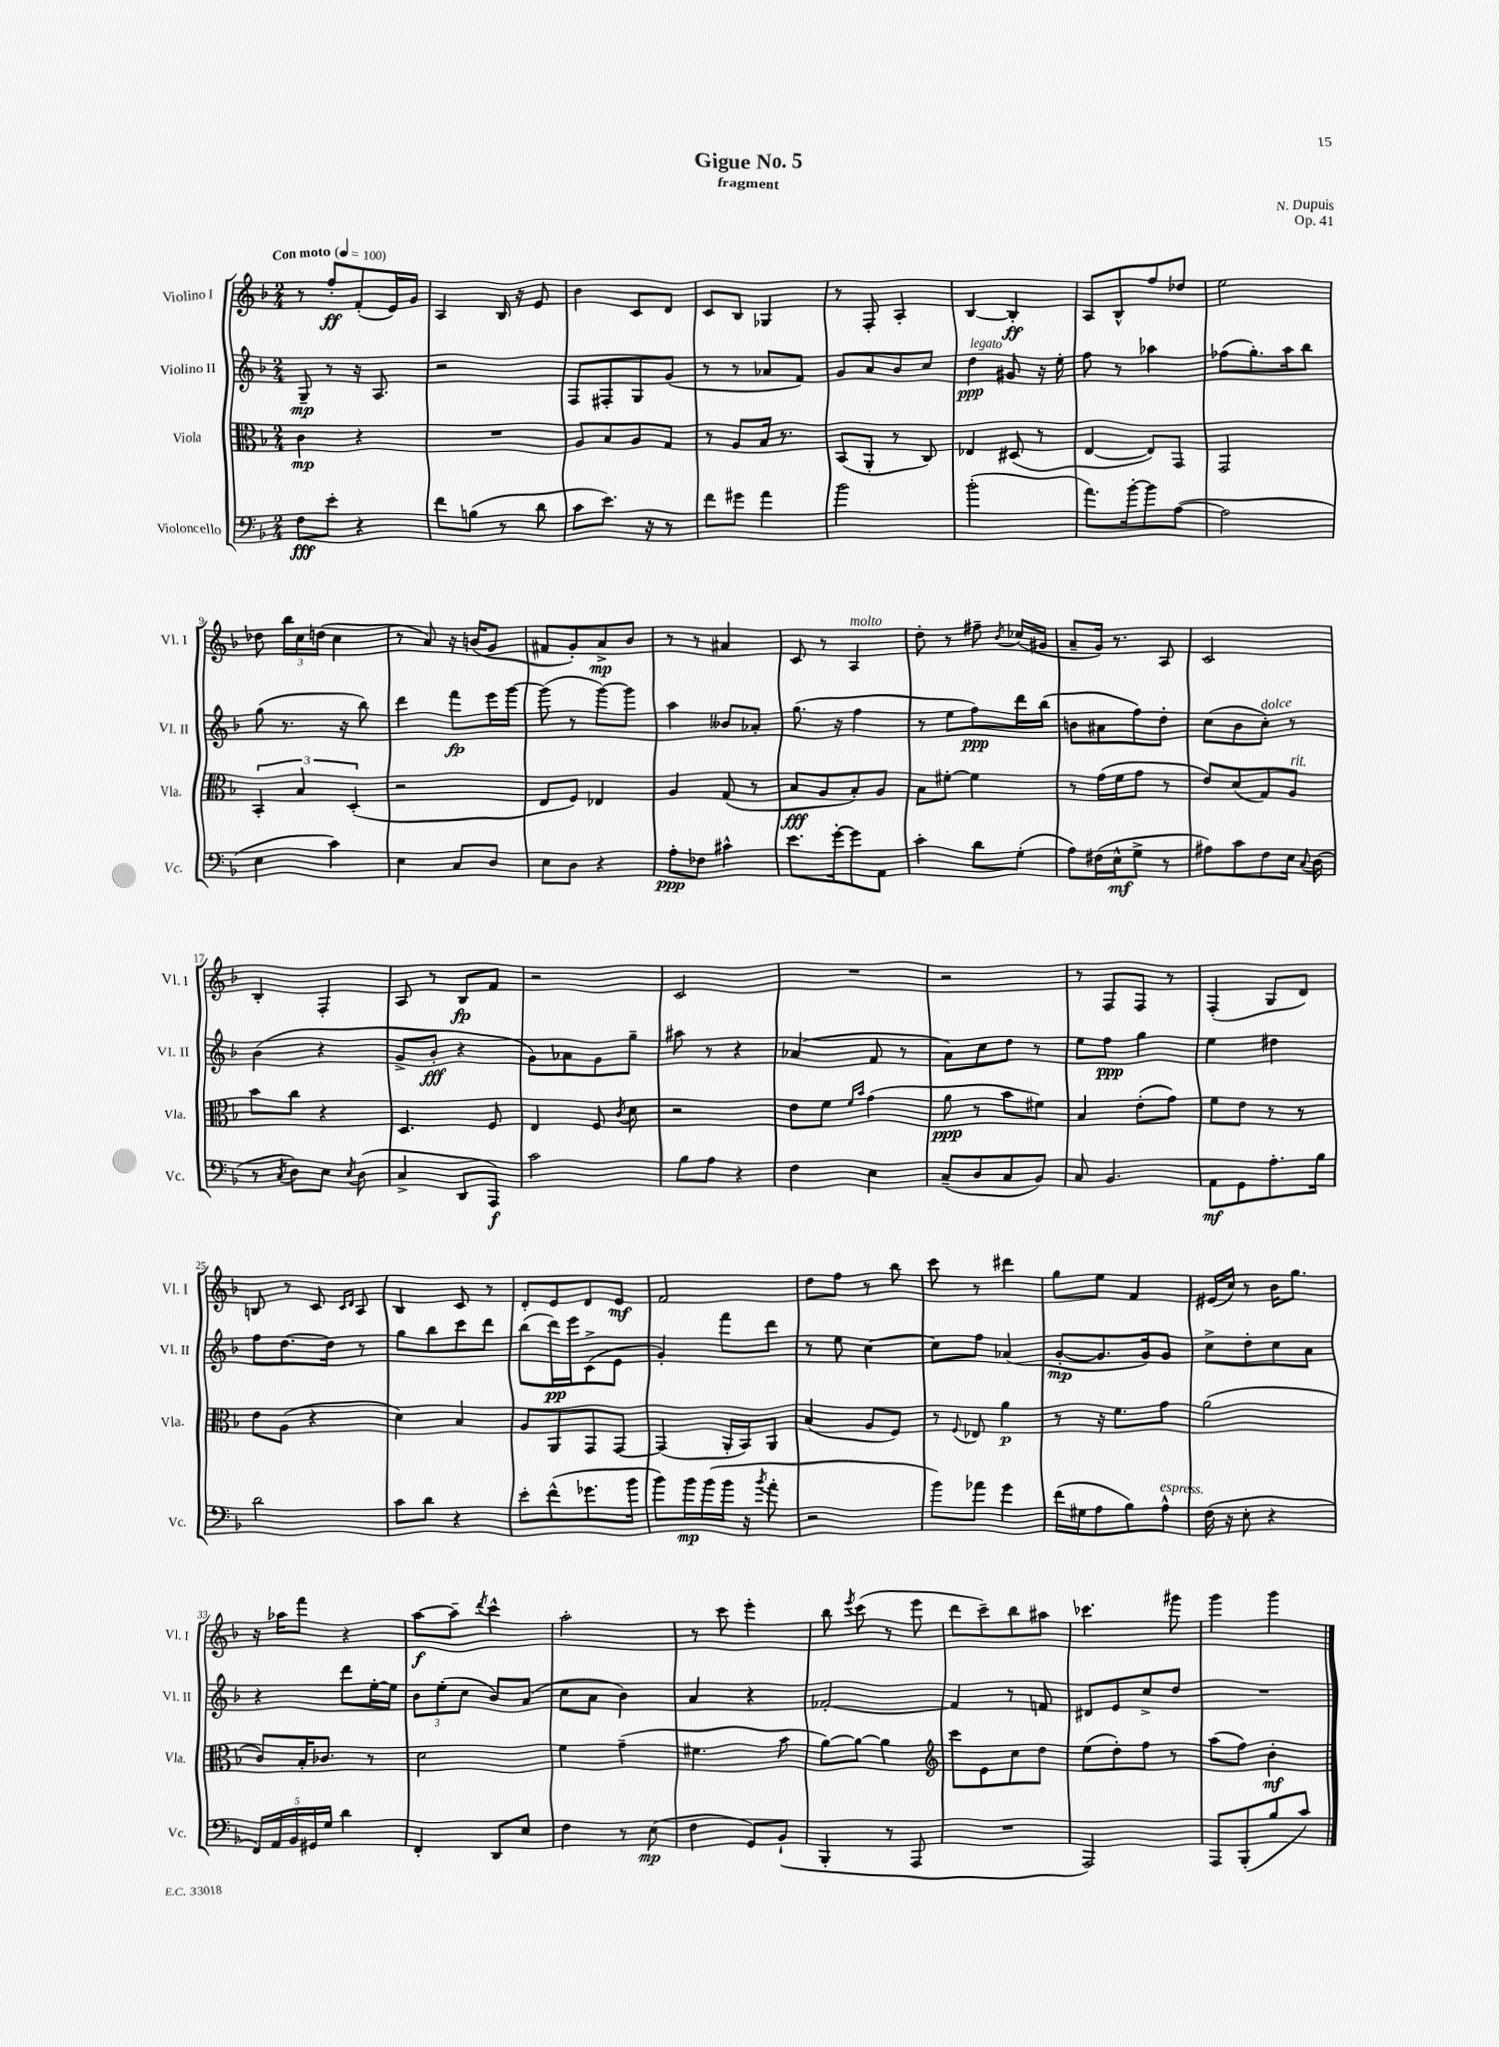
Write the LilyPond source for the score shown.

\header { title = "Gigue No. 5" composer = "N. Dupuis" subtitle = "fragment" opus = "Op. 41" }
<<
\new StaffGroup <<
\new Staff = "s0" \with { instrumentName = "Violino I" shortInstrumentName = "Vl. I" } {
    \clef treble \key f \major \numericTimeSignature \time 2/4 \tempo "Con moto" 4 = 100
    \autoBeamOff r8 f''8[-.\ff f'8-.( e'16) g'16] |
    a4 bes16 r16 e'8 |
    bes'4 c'8[ d'8] |
    c'8[ bes8] ges4 |
    r8 f8-. a4-. |
    bes4~ bes4-.\ff |
    a8[ bes8-^ f''8 des''8] |
    e''2 |
    des''8 \tuplet 3/2 { bes''16[ c''16 d''16]( } c''4 |
    r8 a'8) r16 b'16[( g'8] |
    fis'8[ g'8-.) a'8->\mp bes'8] |
    r8 r8 ais'4 |
    c'8 r8 a4^\markup { \italic "molto" } |
    d''8-. r8 fis''8-- \acciaccatura { bes'8 } ces''16[( gis'16] |
    a'8[-- g'16]) r8. a8 |
    c'2 |
    bes4-. f4-. |
    a8 r8 bes8[\fp f'8] |
    r2 |
    c'2 |
    R2 |
    r2 |
    r8 f8[ f8] r8 |
    f4-.( g8[ d'8]) |
    b8 r8 c'8 \grace { c'16[ d'16] } a8 |
    bes4 c'8 r8 |
    d'8[-. e'8 d'8 e'8]\mf |
    f'2 |
    d''8[ f''8] r8 bes''8 |
    c'''8 r8 dis'''4 |
    g''8[ e''8] f'4 |
    eis'16[( c''16]) r8 bes'16[ g''8.] |
    r16 aes''16[ f'''8] r4 |
    a''8[~\f a''8]-- \acciaccatura { d'''8 } c'''4-^ |
    a''2-. |
    r8 c'''8 e'''4-. |
    bes''8 \acciaccatura { e'''8 } c'''8( r8 e'''8 |
    d'''8[ c'''8--) bes''8 ais''8] |
    ces'''4. gis'''8 |
    g'''4 g'''4 \bar "|." |
}
\new Staff = "s1" \with { instrumentName = "Violino II" shortInstrumentName = "Vl. II" } {
    \clef treble \key f \major \numericTimeSignature \time 2/4
    \autoBeamOff g8--\mp r8 r16 a8. |
    r2 |
    f8[ fis8-. g8 g'8]( |
    r8 r8 aes'8[ f'8]) |
    g'8[ a'8 bes'8 c''8] |
    d''4\ppp^\markup { \italic "legato" } gis'8 r16 e''16-. |
    f''8 r8 aes''4 |
    fes''8[( g''8.-.) a''16 bes''8] |
    g''8( r8. r16 bes''8) |
    d'''4 f'''8[\fp e'''16 g'''16]~ |
    g'''8( r8 g'''8[~) g'''8] |
    a''4 beses'8[ aes'8]-. |
    g''8.( r16 f''4 |
    r8 e''8[ f''8\ppp) d'''16 bes''16]( |
    b'8[ ais'8 f''8) d''8]-. |
    c''8[( bes'8 c''8]-.^\markup { \italic "dolce" }) r8 |
    bes'4( r4 |
    g'8[-> bes'8]-.\fff r4 |
    g'8[) aes'8 g'8 g''8]-- |
    ais''8 r8 r4 |
    aes'4( f'8 r8 |
    a'8[) c''8 d''8] r8 |
    e''8[ f''8]\ppp g''4 |
    e''4 dis''4 |
    f''8[ d''8.~ d''16] r8 |
    g''8[ bes''8 c'''8 d'''8] |
    bes''8[( d'''16\pp) e'''16 c'8->( e'8] |
    g'4-.) f'''8[ d'''8] |
    r8 e''8 c''4~ |
    c''8[ f''8] aes'4( |
    g'8[~-.\mp g'8. g'16) g'8] |
    c''8[-> d''8-. c''8 a'8] |
    r4 d'''8[ e''16~-. e''16] |
    \tuplet 3/2 { bes'8[ e''8-.( c''8] } bes'8[) a'8]( |
    c''8[ a'8] bes'4) |
    a'4 r4 |
    fes'2~-. |
    fes'4 r8 f'8 |
    dis'8[ e'8 c''8-> d''8] |
    R2 \bar "|." |
}
\new Staff = "s2" \with { instrumentName = "Viola" shortInstrumentName = "Vla." } {
    \clef alto \key f \major \numericTimeSignature \time 2/4
    \autoBeamOff c'4\mp r4 |
    R2 |
    a8[ bes8 a8 g8] |
    r8 a8[ bes16] r8. |
    bes,8[( a,8]-. r8 c8) |
    ees4 dis8( r8 |
    e4~ e8[) g,8] |
    g,2 |
    \tuplet 3/2 { bes,4-. bes4 d4-.( } |
    r2 |
    e8[ f8]) ees4 |
    a4 g8( r8 |
    bes8[\fff a8 bes8-.) a8] |
    bes8[ fis'8]~-. fis'4 |
    r8 g'16[( f'16 g'8] r8 |
    e'8[) d'8( g8) a8]^\markup { \italic "rit." } |
    bes'8[ c''8] r4 |
    d4. f8 |
    e4 f8 \acciaccatura { c'8 } d'8 |
    r2 |
    e'8[ f'8] \grace { f'16[ bes'16] } g'4( |
    a'8\ppp r8 bes'8[ fis'8]) |
    bes4 e'8[-.( g'8]) |
    f'8[ e'8] r8 r8 |
    e'8[ a8]( r4 |
    d'4) bes4 |
    a8[ a,8 g,8 g,8]~ |
    g,4( a,16[-. bes,16) a,8] |
    bes4( a8[ f8]) |
    r8 \appoggiatura { f8 } ees8 a'4\p |
    r8 r16 f'8.[ g'8] |
    a'2( |
    c'8[) bes16-. ces'8.] r8 |
    d'2 |
    f'4 g'4--( |
    fis'4. bes'8 |
    a'8[~) a'8]~ a'4 |
    \clef treble c'''8[ e'8 c''8 d''8] |
    e''8[( d''8-.) f''8] r8 |
    a''8[( f''8]) bes'4-.\mf \bar "|." |
}
\new Staff = "s3" \with { instrumentName = "Violoncello" shortInstrumentName = "Vc." } {
    \clef bass \key f \major \numericTimeSignature \time 2/4
    \autoBeamOff f8[\fff e'8]-. r4 |
    f'8[ b8]( r8 d'8 |
    c'8[ e'8.]) r16 r8 |
    f'8[ gis'8] a'4 |
    bes'2 |
    bes'2-.( |
    a'8.[) bes'16~-. bes'8 a8]~( |
    a2 |
    e4 c'4) |
    e4 c8[ d8] |
    e8[ d8] r4 |
    a8[-.\ppp fes8] cis'4-^ |
    e'8.[ g'16~-. g'8 a,8] |
    c'4-. d'8[ g8]-.( |
    a8[) fis16( e16-^\mf g8]-> r8 |
    ais8[) c'8 f8 e16] \appoggiatura { c8 } d16( |
    r8 \acciaccatura { c8 } d8[) e8] \acciaccatura { e8 } d8( |
    c4-> d,8[ a,,8]\f) |
    c'2 |
    bes8[ a8] r4 |
    f4 e4 |
    c8[--( d8 c8 bes,8]) |
    c8 bes,4. |
    a,8[\mf g,8 a8.-. bes16] |
    d'2 |
    c'8[ d'8] r4 |
    e'8[-. f'8-^( ges'8. bes'16] |
    bes'8[) bes'16\mp bes'16( bes'16] r16 \acciaccatura { bes'8 } a'8-. |
    r2 |
    bes'8[) aes'8] g'4 |
    f'16[( gis16 a8 bes8) a8]-^^\markup { \italic "espress." } |
    f16( r16 e8-. r4 |
    \tuplet 5/4 { f,16[) a,16 bes,16 gis,16 g16] } d'4 |
    f,4-. d,8[ e8] |
    f4 r8 e8\mp( |
    f4 g,8[) bes,8]-!( |
    bes,,4-. r8 a,,8 |
    R2 |
    a,,2) |
    a,,8[ bes,,8-.( bes8 c'8]) \bar "|." |
}
>>
>>
